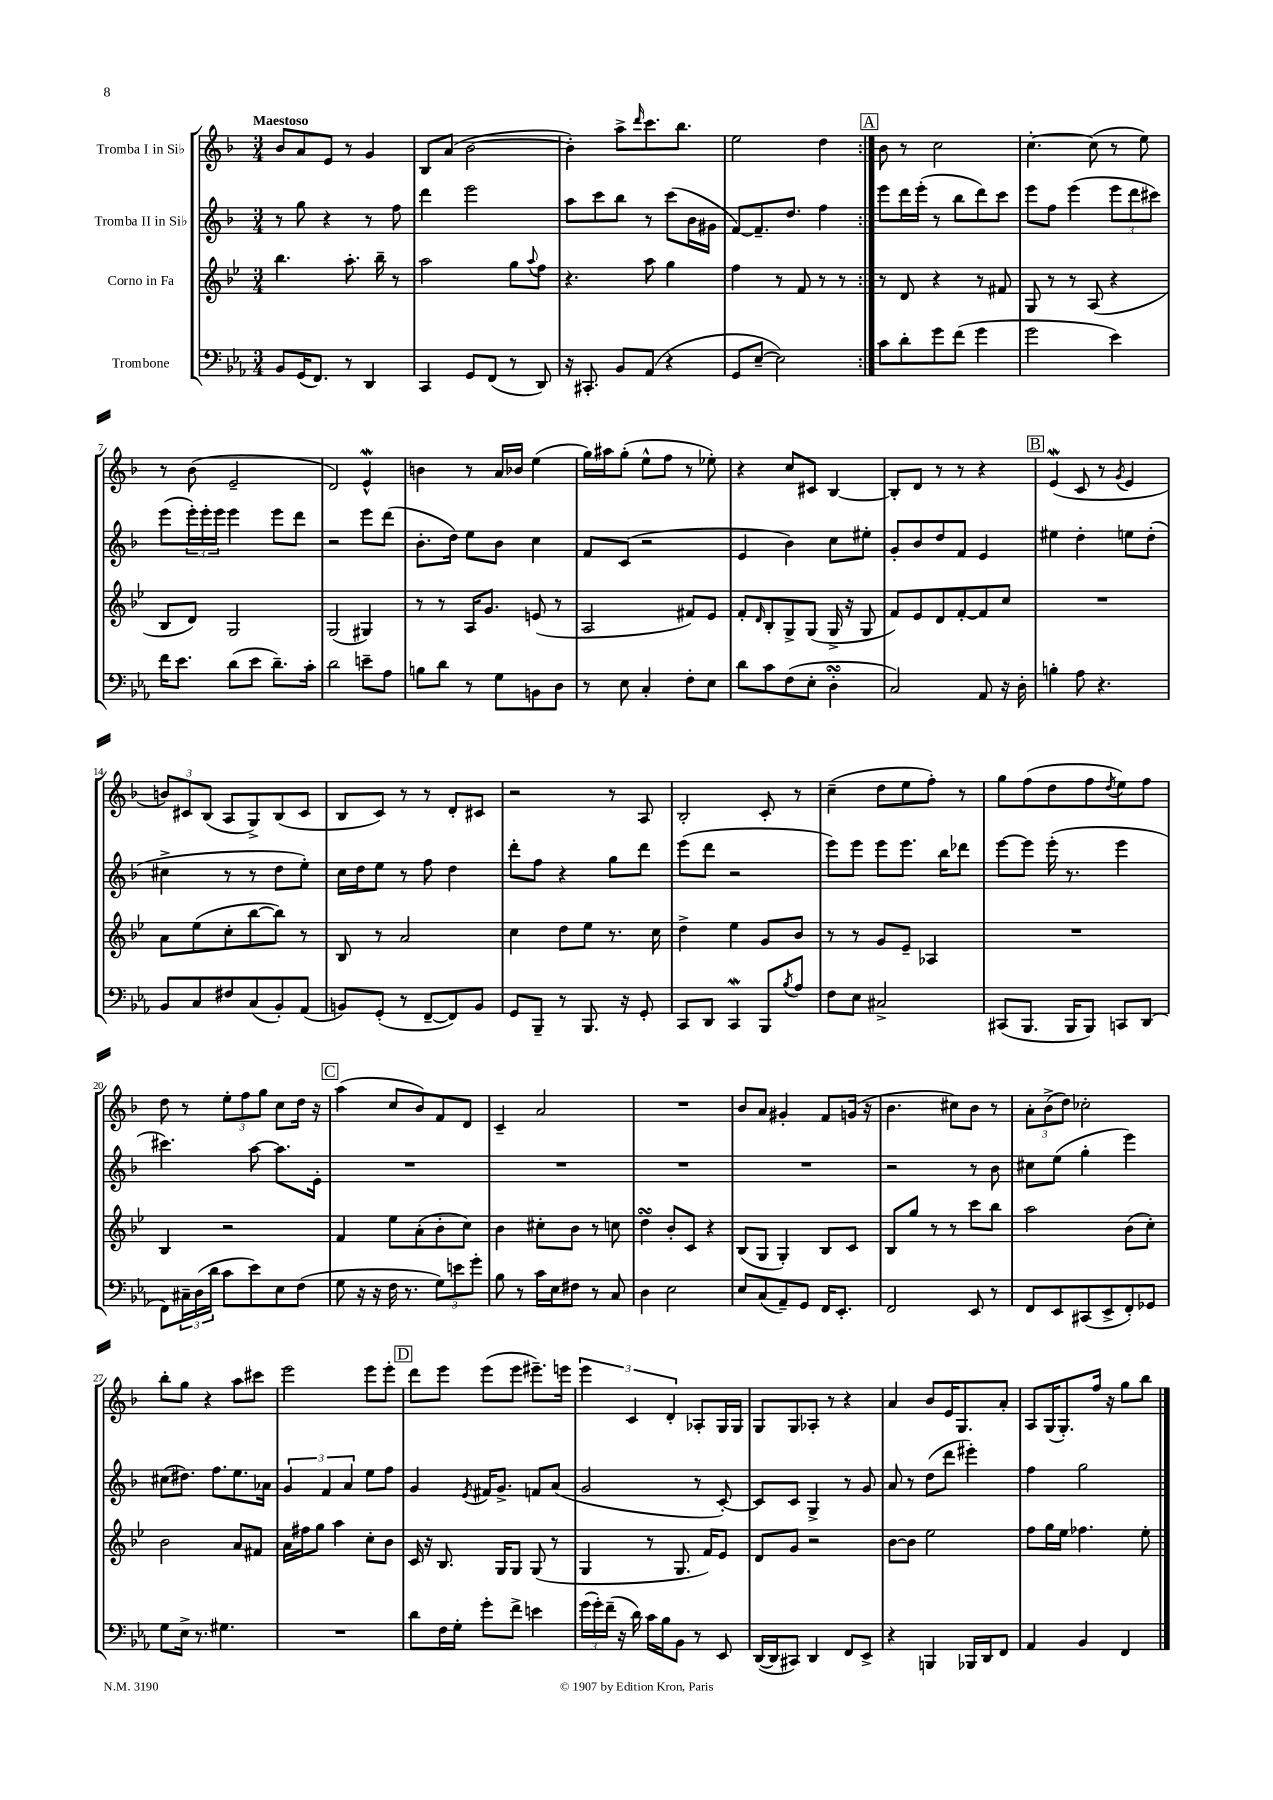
<<
\new StaffGroup <<
\new Staff = "s0" \with { instrumentName = "Tromba I in Sib" } {
    \clef treble \key f \major \numericTimeSignature \time 3/4 \tempo "Maestoso"
    \repeat volta 2 { bes'8 a'8 e'8 r8 g'4 |
    bes8 a'8( bes'2~ |
    bes'4-.) a''8-> \grace { d'''16 } c'''8. bes''8. |
    e''2 d''4 | }
    \mark \markup { \box "A" } bes'8 r8 c''2 |
    c''4.~-. c''8( r8 e''8) |
    r8 bes'8( e'2-- |
    d'2) e'4-^\mordent |
    b'4 r8 a'16 bes'16 e''4( |
    g''16) ais''16 g''8-.( e''8-^ f''8 r8 ees''8-.) |
    r4 c''8 cis'8 bes4~ |
    bes8-. d'8 r8 r8 r4 |
    \mark \markup { \box "B" } e'4\mordent( c'8 r8 \acciaccatura { g'8 } e'4 |
    \tuplet 3/2 { b'8) cis'8 bes8( } a8 g8->) bes8( cis'8 |
    bes8 c'8) r8 r8 d'8-. cis'8 |
    r2 r8 a8 |
    bes2-. c'8-. r8 |
    c''4--( d''8 e''8 f''8-.) r8 |
    g''8 f''8( d''8 f''8 \acciaccatura { d''8 } e''8) f''8 |
    d''8 r8 \tuplet 3/2 { e''8-. f''8 g''8 } c''8 d''16 r16 |
    \mark \markup { \box "C" } a''4( c''8 bes'8) f'8 d'8 |
    c'4-- a'2 |
    R2. |
    bes'8 a'8 gis'4-. f'8 g'16( r16 |
    bes'4. cis''8) bes'8 r8 |
    \tuplet 3/2 { a'8-. bes'8->( d''8) } ces''2-. |
    bes''8-. g''8 r4 a''8 cis'''8 |
    e'''2 e'''8 e'''8-. |
    \mark \markup { \box "D" } d'''8 e'''8 e'''8( e'''8 eis'''8.--) e'''16 |
    \tuplet 3/2 { e'''4 c'4 d'4-. } aes8-. g16 g16 |
    g8 g8 aes8-. r8 r4 |
    a'4 bes'8 e'16 g8. a'8-. |
    a8 g16( g8.-.) f''16 r16 g''8 bes''8 \bar "|." |
}
\new Staff = "s1" \with { instrumentName = "Tromba II in Sib" } {
    \clef treble \key f \major \numericTimeSignature \time 3/4
    \repeat volta 2 { r8 g''8 r4 r8 f''8 |
    d'''4 e'''2 |
    a''8 c'''8 bes''8 r8 c'''8( bes'16 gis'16 |
    f'8~) f'8.-- d''8. f''4 | }
    \mark \markup { \box "A" } e'''8 d'''16 e'''16-.( r8 bes''8 d'''8) c'''8 |
    e'''8 f''8 e'''4( \tuplet 3/2 { e'''8 d'''8 cis'''8) } |
    e'''8( \tuplet 3/2 { e'''16-.) e'''16-. e'''16 } e'''4 e'''8 d'''8 |
    r2 e'''8 d'''8( |
    bes'8.-. d''16) e''8 bes'8 c''4 |
    f'8 c'8( r2 |
    e'4 bes'4) c''8 eis''8-. |
    g'8-. bes'8 d''8 f'8 e'4 |
    \mark \markup { \box "B" } eis''4 d''4-. e''8 d''8-.( |
    cis''4-> r8 r8 d''8 e''8-.) |
    c''16 d''16 e''8 r8 f''8 d''4 |
    d'''8-. f''8 r4 g''8 d'''8 |
    e'''8( d'''8 r2 |
    e'''8) e'''8 e'''8 e'''8. bes''16 des'''8 |
    e'''8~ e'''8 e'''16-.( r8. e'''4 |
    cis'''4.) a''8~ a''8. e'16-. |
    \mark \markup { \box "C" } R2. |
    R2. |
    R2. |
    R2. |
    r2 r8 bes'8 |
    cis''8 e''8( g''4-. e'''4) |
    cis''8( dis''8.) f''8. e''8. aes'16 |
    \tuplet 3/2 { g'4 f'4 a'4 } e''8 f''8 |
    \mark \markup { \box "D" } g'4 \acciaccatura { e'8 } fis'16 g'8.-> f'8 a'8( |
    g'2 r8 c'8~-.) |
    c'8 c'8 g4-> r8 g'8 |
    a'8 r8 d''8( d'''8 eis'''4-.) |
    f''4 g''2 \bar "|." |
}
\new Staff = "s2" \with { instrumentName = "Corno in Fa" } {
    \clef treble \key bes \major \numericTimeSignature \time 3/4
    \repeat volta 2 { bes''4. a''8.-. bes''16-- r8 |
    a''2 g''8 \appoggiatura { a''8 } f''8 |
    r4. a''8 g''4 |
    f''4 r8 f'8 r8 r8 | }
    \mark \markup { \box "A" } r8 d'8 r4 r8 fis'8 |
    g8 r8 r8 a8( r4 |
    bes8 d'8) g2 |
    g2( gis4) |
    r8 r8 a16 g'8. e'8( r8 |
    a2 fis'8) ees'8 |
    f'8-. \grace { d'16 } bes8-. g8-> g8( g16-> r16 g8 |
    f'8) ees'8 d'8 f'8~-. f'8 c''8 |
    \mark \markup { \box "B" } R2. |
    a'8 ees''8( c''8-. bes''8~ bes''8) r8 |
    bes8 r8 a'2 |
    c''4 d''8 ees''8 r8. c''16 |
    d''4-> ees''4 g'8 bes'8 |
    r8 r8 g'8 ees'8-- aes4 |
    R2. |
    bes4 r2 |
    \mark \markup { \box "C" } f'4 ees''8 a'8-.( bes'8-. c''8) |
    bes'4 cis''8-. bes'8 r8 c''8 |
    d''4\turn bes'8-. c'8 r4 |
    bes8( g8 g4-.) bes8 c'8 |
    bes8 g''8 r8 r8 c'''8 bes''8 |
    a''2 bes'8( c''8-.) |
    bes'2 a'8 fis'8 |
    a'16 fis''16 g''8 a''4 c''8-. bes'8 |
    \mark \markup { \box "D" } c'16 r16 bes8. g16 g8 g8( r8 |
    g4 r8 g8. f'16) ees'8 |
    d'8 g'8 r2 |
    bes'8~ bes'8 ees''2 |
    f''8 g''16 ees''16 fes''4. ees''8-. \bar "|." |
}
\new Staff = "s3" \with { instrumentName = "Trombone" } {
    \clef bass \key ees \major \numericTimeSignature \time 3/4
    \repeat volta 2 { bes,8 g,16( f,8.) r8 d,4 |
    c,4 g,8 f,8( r8 d,8) |
    r16 cis,8.-. bes,8 aes,8( r4 |
    g,8 ees8~-- ees2) | }
    \mark \markup { \box "A" } c'8 d'8-. g'8 f'8( g'4 |
    g'2 ees'4) |
    f'16 ees'8. d'8( ees'8 d'8.--) c'16-. |
    d'2 e'8-- aes8 |
    b8 d'8 r8 g8 b,8 d8 |
    r8 ees8 c4-. f8-. ees8 |
    d'8 c'8 f8( ees8-. d4-.\turn |
    c2) aes,8 r16 d16-. |
    \mark \markup { \box "B" } b4-. aes8 r4. |
    bes,8 c8 fis8 c8( bes,8-.) aes,8( |
    b,8) g,8-.( r8 f,8~-- f,8) b,8 |
    g,8 bes,,8-- r8 bes,,8. r16 g,8-. |
    c,8 d,8 c,4\mordent bes,,8 \acciaccatura { bes8 } aes8 |
    f8 ees8 cis2-> |
    cis,8( bes,,8. bes,,16 bes,,8) c,8 d,8( |
    f,8) \tuplet 3/2 { cis16-- d16( d'16 } c'8 ees'8) ees8 f8( |
    \mark \markup { \box "C" } g8 r16 r16 f16 r8. \tuplet 3/2 { g8) e'8 g'8-. } |
    bes8 r8 c'16 ees16 fis8 r8 c8 |
    d4 ees2 |
    ees8 c8( aes,8--) g,8 f,16 ees,8.-. |
    f,2 ees,8 r8 |
    f,8 ees,8 cis,8( ees,8-> f,8-.) ges,8 |
    g8 ees16-> r8. gis4. |
    R2. |
    \mark \markup { \box "D" } d'8 f16 g16-. g'8-. f'8-> e'4 |
    \tuplet 3/2 { g'16( g'16-.) f'16--( } r16 d'16) c'16 bes16 bes,8 r8 ees,8 |
    d,16~( d,16 cis,8) d,4 f,8 ees,8-> |
    r4 b,,4 bes,,16 d,16 f,8 |
    aes,4 bes,4 f,4 \bar "|." |
}
>>
>>
